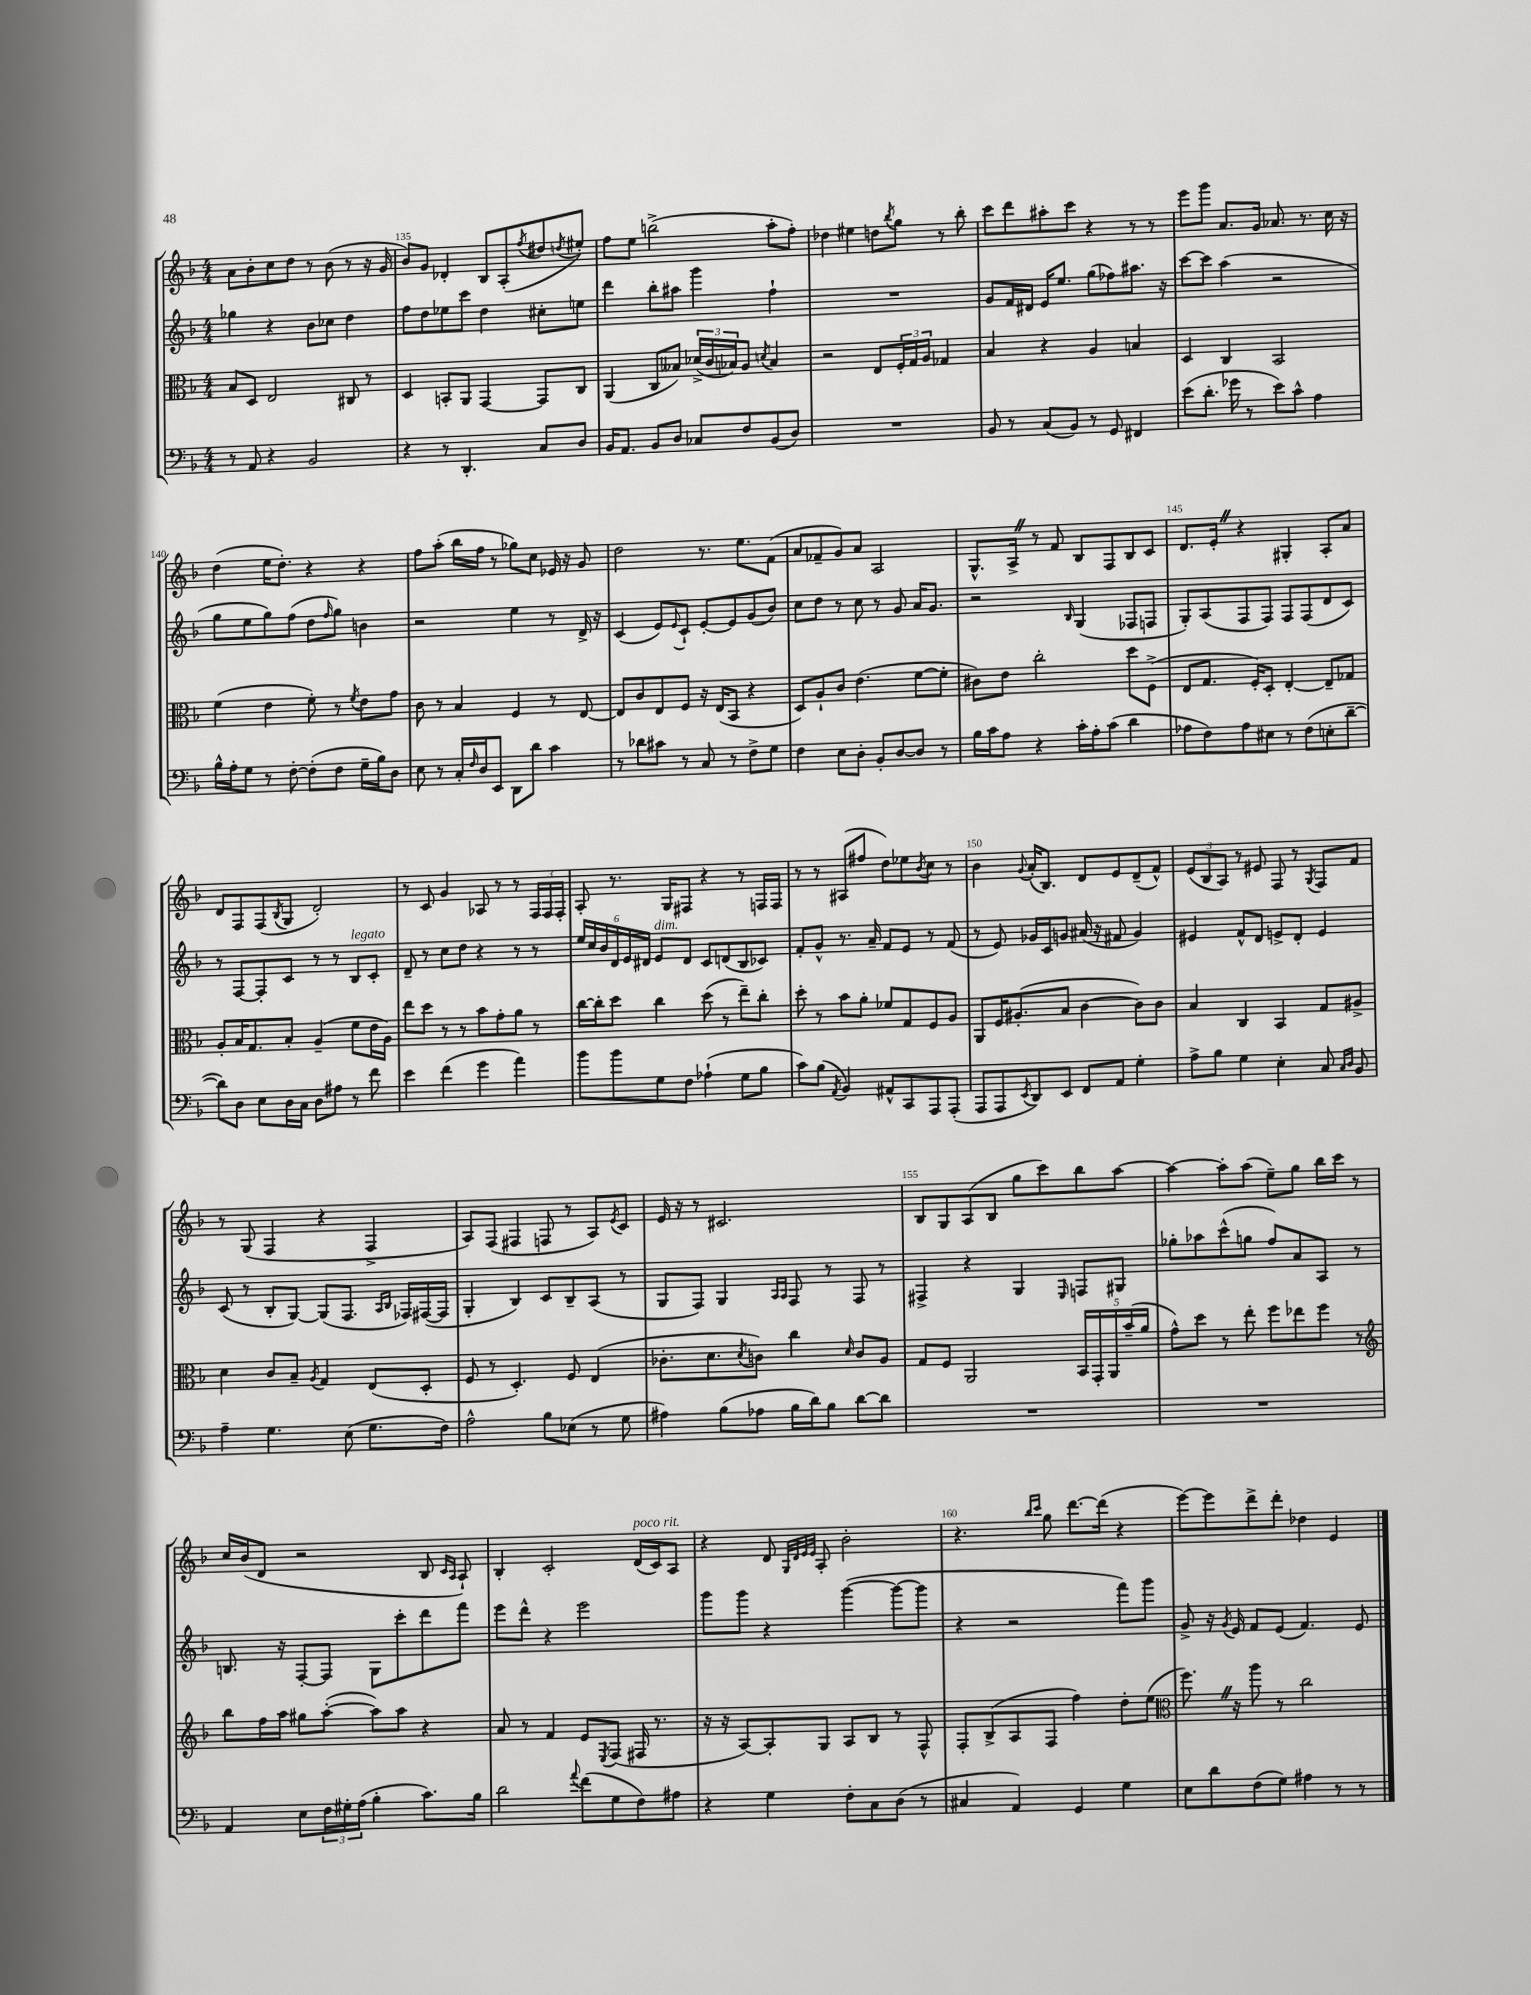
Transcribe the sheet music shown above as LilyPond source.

<<
\new StaffGroup <<
\new Staff = "s0" {
    \clef treble \key f \major \numericTimeSignature \time 4/4
    a'8 bes'8-. c''8 d''8 r8 bes'8( r8 r16 g'16 |
    bes'8) g'8 des'4-. bes8 a8-.( \acciaccatura { f''8 } dis''8 \acciaccatura { d''8 } eis''8-.) |
    f''8 e''8 b''2->( a''8-. f''8-.) |
    des''4 eis''4 d''8 \acciaccatura { bes''8 } g''8 r8 bes''8-. |
    c'''8 d'''8 ais''8-. c'''8 r4 r8 r8 |
    e'''8 g'''8 a'8. g'16 aes'8. r8. c''16 r16 |
    d''4( e''16 d''8.-.) r4 r4 |
    f''8 a''8-.( bes''16 f''16 r8 ges''8) c''8 ees'16 r16 g'8 |
    d''2 r8. e''8. f'8( |
    a'8 fes'8-- g'8) a'8 a2 |
    g8.-^ a16-> \once \override BreathingSign.text = \markup { \musicglyph "scripts.caesura.straight" } \breathe r8 f'8 bes8 f8 bes8 c'8 |
    d'8. e'16-. \once \override BreathingSign.text = \markup { \musicglyph "scripts.caesura.straight" } \breathe r4 gis4-. a8-. a'8 |
    d'8 f8 f8( \acciaccatura { bes8 } g8 d'2-.) |
    r8 c'8 g'4 aes8 r8 r8 \tuplet 3/2 { f16 f16 f16-. } |
    a8-. r8. g16 fis8 r4 r8 f16 f16 |
    r8 r8 ais8( fis''8 d''8) ees''8 \acciaccatura { bes'8 } c''8 r8 |
    bes'4 \appoggiatura { g'8 } a'16-.( bes8.) d'8 e'8 d'8--( f'8-^) |
    \tuplet 3/2 { e'8( bes8 a8) } r8 eis'8 f8 r8 \acciaccatura { g8 } f8 f'8 |
    r8 g8( f4 r4 f4-> |
    a8) f8( fis4 f8 r8 a8) \acciaccatura { e'8 } c'8 |
    e'16 r16 r8 cis'2. |
    bes8 g8 a8( bes8 g''8 c'''8) bes''8 a''8~ |
    a''4~ a''8-. a''8( e''8--) g''8 bes''16 c'''16 r8 |
    c''16 bes'16( d'8 r2 bes8 \grace { c'16 a16 } a8-!) |
    bes4-. c'2-. d'16^\markup { \italic "poco rit." }( c'16) a8 |
    r4 d'8 \grace { g32 d'32 e'32 e'32 } a8-. bes'2-. |
    r4. \grace { bes''16 c'''16 } g''8 d'''8.~ d'''16( r4 |
    e'''8~) e'''8 d'''8-> d'''8-. des''4 e'4 \bar "|." |
}
\new Staff = "s1" {
    \clef treble \key f \major \numericTimeSignature \time 4/4
    ges''4 r4 bes'8 ces''8 d''4 |
    f''8 d''8 ees''8 c'''8 d''4 cis''8-. e''8 |
    d'''4 bes''8-. ais''8 g'''4 f''4-! |
    R1 |
    g'8 f'16 dis'16 e'16 e''8. g''8( fes''8) ais''8. r16 |
    c'''8~ c'''8 a''4( r2 |
    g''8 e''8 g''8) f''8( d''8 \grace { f''16 } g''8) b'4 |
    r2 e''4 r8 d'16-> r16 |
    c'4( e'8) \appoggiatura { e'8 } c'8-! e'8~-. e'8 g'8( bes'8) |
    c''8 d''8 r8 c''8 r8 g'8 a'16 g'8. |
    r2 \grace { bes16 } g4( fes8 f8 |
    g8-.) a8( f8 f8) f8 f8( d'8 c'8) |
    r8 f8~ f8-. c'8 r8 r8 bes8^\markup { \italic "legato" } c'8-. |
    d'8-- r8 c''8 d''8 r4 r8 r8 |
    \tuplet 6/4 { e''16 c''16 bes'16 d'16 e'16 dis'16 } e'8^\markup { \italic "dim." } dis'8 c'8 d'8( bes8 ces'8) |
    f'8-. g'8-^ r8. a'16-- f'8 e'8 r8 f'8( |
    r8 e'8) ges'16 c'16 g'8 ais'16( r16 fis'8 g'4) |
    eis'4 f'8-^ d'8 e'8-> d'8-. e'4 |
    c'8( r8 bes8-. g8~) g8( f8. \grace { a16 bes16 } fes16) fis16~( fis16 |
    g4-. bes4) c'8 bes8-- a8( r8 |
    g8 f8) g4 \grace { a16 a16 } f8 r8 f8 r8 |
    fis4-> r4 g4 \grace { e16 } f8 gis8 |
    ges''8-. aes''8 c'''8-^( g''8 f''8) a'8 a8 r8 |
    b8. r16 f8~-. f8 g8 c'''8-. d'''8 f'''8 |
    e'''8 d'''8-^ r4 e'''2 |
    g'''8 g'''8 r4 g'''4~( g'''8~ g'''8 |
    r4 r2 f'''8) g'''8 |
    g'8-> r16 \acciaccatura { g'8 } e'16 f'8 e'8( f'4.) e'8 \bar "|." |
}
\new Staff = "s2" {
    \clef alto \key f \major \numericTimeSignature \time 4/4
    bes8 d8 e2 cis8 r8 |
    d4 b,8-. a,8 g,4~ g,8 c8 |
    a,4( c8 beses8) \tuplet 3/2 { des'16->( c'16 bes16) } a8 \acciaccatura { d'8 } bes4 |
    r2 e8 \tuplet 3/2 { f16-. g16 a16 } ges4 |
    bes4 r4 a4 b4 |
    d4 c4 bes,2 |
    f'4( e'4 f'8-.) r8 \acciaccatura { f'8 } e'8 g'8 |
    c'8 r8 bes4 f4 r8 e8~ |
    e8 c'8 e8 f8 r16 e16( bes,8 r4 |
    d8) a8-! c'8 e'4.( f'8~ f'8-. |
    cis'8) e'8 c''2-. d''8 f8->( |
    e8 g8. f16-.) d8-. e4~-. e8-- ges8 |
    a8-. bes16 g8. bes8-. a4--( f'8 e'16 a16) |
    e''8 d''8 r8 r8 bes'8 g'8-. a'8 r8 |
    c''16~ c''16-. d''8 c''4 d''8( r8 e''8--) c''8-. |
    d''8-. r8 bes'8 a'8-. fes'8 g8 f8 a8 |
    a,8 f16 ais8.-.( bes8 c'4~ c'8) c'8 |
    bes4 c4 bes,4 g8 ais8-> |
    d'4 c'8 bes8-- \acciaccatura { a8 } g4 e8( d8-. |
    f8 r8 d4.-.) f8 e4( |
    ces'8.-. d'8. \acciaccatura { d'8 } c'8) c''4 \grace { d'16 } c'8 a8 |
    g8 f8 a,2 \tuplet 5/4 { bes,16 g,16-. a,16 bes'16--( a'16 } |
    g'8-^) d''8 r8 e''8-. f''8 ees''8 f''8 r8 |
    \clef treble bes''8 f''16 a''16 gis''8 a''8~-.( a''8) a''8 r4 |
    a'8 r8 f'4 e'8 \acciaccatura { e8 } f8( fis16 r8. |
    r16 r16 a8~) a8-. g8 a8 bes8 r8 f8-^ |
    f8-. bes8->( a8 f8 f''4) d''8-. e''8( |
    \clef alto f''8.) \once \override BreathingSign.text = \markup { \musicglyph "scripts.caesura.straight" } \breathe r16 a''8 r8 c''2 \bar "|." |
}
\new Staff = "s3" {
    \clef bass \key f \major \numericTimeSignature \time 4/4
    r8 a,8 r4 bes,2 |
    r4 r8 d,4.-. c8 d8 |
    bes,16 a,8. bes,8 d8 ces8 f8 bes,8( d8) |
    R1 |
    bes,8 r8 c8( bes,8) r8 g,8 fis,4 |
    e'8( d'8.-. ges'16 r8 e'8) c'8-^ a4 |
    bes16-^ a16-. g8 r8 f8~-. f8-.( f8 g16-- bes16) d8 |
    e8 r8 c16-. \grace { f16 } d16 e,8 d,8 d'8 c'4 |
    r8 des'8 cis'8 r8 c8 r8 f8-> g8 |
    f4 e8 d8-. bes,8-. d8~ d8 r8 |
    bes16 c'16 a8 r4 c'16-. a16-. c'8( d'4 |
    aes8 f8) aes8 eis8 r8 f8( e8-. d'8~-- |
    d'8) d8 e8 d16 c16 d8 ais8 r8 f'8 |
    e'4 f'4( g'4 a'4) |
    bes'8 bes'8 g8 f8 aes4-!( g8 bes8 |
    c'8) bes8( \acciaccatura { a,8 } bes,4) ais,8-^ c,8 a,,8 a,,8-.( |
    a,,8 a,,8 \acciaccatura { e,8 } d,8) e,8 f,8 a,8 g4-. |
    a8-> bes8 g4 e4-. c8 \grace { c16 d16 } bes,8 |
    a4-- g4. e8( g8. f16) |
    a2-^ bes8 ees8( r8 g8 |
    ais4) bes8( aes8 bes16 d'16) bes8 d'8~ d'8 |
    R1 |
    R1 |
    a,4 e8 \tuplet 3/2 { f16 gis16-. a16( } bes4-. c'8.) bes16 |
    d'2 \appoggiatura { a'8 } f'8( g8 f8) ais8 |
    r4 g4 f8-. c8 d8( r8 |
    cis4 a,4) g,4 g4 |
    e8 d'8 f8( g8) ais4 r8 r8 \bar "|." |
}
>>
>>
\layout { \context { \Score currentBarNumber = #134 \override BarNumber.break-visibility = ##(#f #t #t) barNumberVisibility = #(every-nth-bar-number-visible 5) } }
